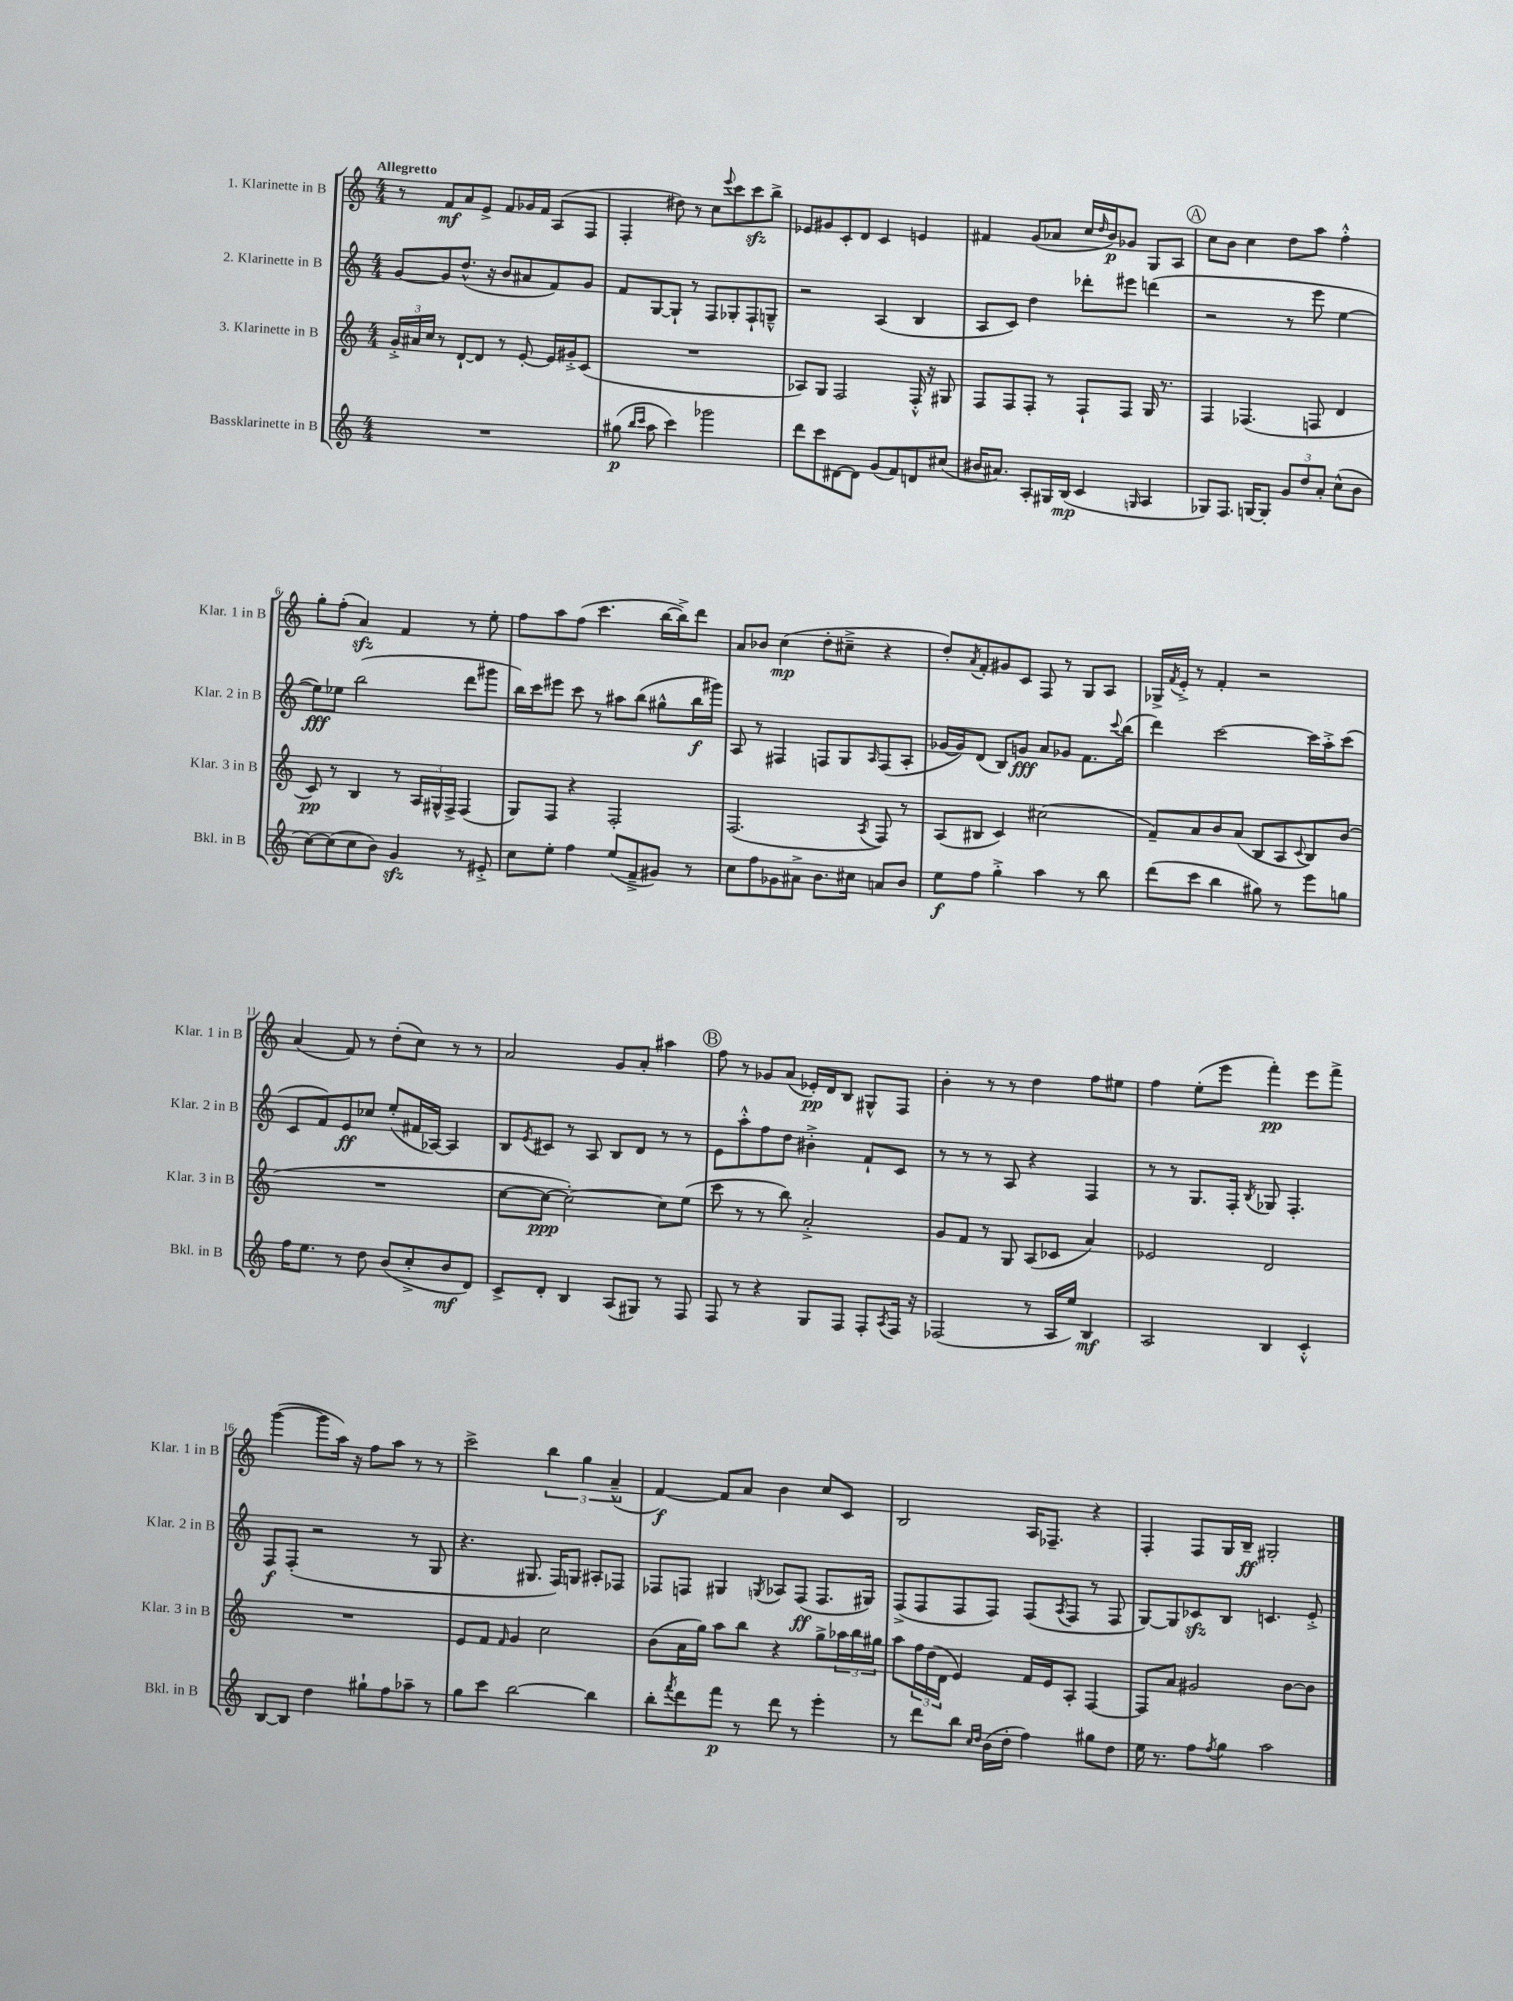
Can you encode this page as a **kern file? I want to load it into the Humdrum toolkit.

**kern	**kern	**kern	**kern
*staff4	*staff3	*staff2	*staff1
*clefG2	*clefG2	*clefG2	*clefG2
*k[]	*k[]	*k[]	*k[]
*M4/4	*M4/4	*M4/4	*M4/4
1r	24g'^	[8g	8r
.	24a#	.	.
.	24cc	.	.
.	8r	8g]	8f
.	[8d`	(8.dd^^	8a
.	8d]	.	8e^
.	.	16r	.
.	8r	8b	8f
.	[8e'	8a#	16g-
.	.	.	16f
.	16e]	8f)	(8A
.	16g#'^	.	.
.	(8c	8g	8F
=	=	=	=
(8gg#	1r	8f	4F'
16qqbb	.	.	.
16qqccc	.	.	.
8aa	.	[8G	.
4ccc)	.	8G`]	8dd#)
.	.	8r	8r
2ggg-	.	8F	8cc
.	.	.	8qqeee
.	.	8G-'	8ccc
.	.	8F`	8ccc
.	.	8G~^^	8bb^
=	=	=	=
8ddd	8A-)	2r	8e-
8ccc	8G	.	8g#
[8d#	2F	.	8c'
8d#]	.	.	8d
(8g	.	(4A	4c
8f)	.	.	.
8d	16F'^^	4B	4e
.	16r	.	.
(8cc#	8G#	.	.
=	=	=	=
16b#	8F	8A	4f#
8.a#)	.	.	.
.	8F	8c)	.
8A'	8F'	4dd	(8g
16G#	8r	.	8a-
(16B	.	.	.
4c	8F`	8ddd-'	16cc
.	.	.	16qqdd
.	.	.	16b)
.	8F	8eee#	8g-
16qqG	.	.	.
4A	16G	(4ddd	8G
.	8.r	.	.
.	.	.	8A
=	=	=	=
8G-)	4F	2r	8cc
8.F	.	.	8b
.	(4.F-	.	4cc
[16G	.	.	.
8G']	.	.	.
12g	.	8r	8dd
12dd	.	.	.
.	8F	8eee	8aa
12a'	.	.	.
(8cc^^	4d	[4ee	4ff'^^
8b	.	.	.
=	=	=	=
[8cc)	8c)	8ee])	8gg'
(8cc]	8r	8ee-	(8ff'
8cc	4B	(2bb	4a)
8b)	.	.	.
4g	8r	.	4f
.	24A	.	.
.	24G#^^	.	.
.	24F^	.	.
8r	(4F	8ddd	8r
8e#'^	.	8ggg#	8ee'
=	=	=	=
8cc	8G)	16bb)	8ff
.	.	16ccc	.
8ee'	8F	8eee#	8aa
4ff	4r	8ccc	(8ff
.	.	8r	4.ccc
(8ee	2F'	8aa#	.
8f~^	.	(8bb	.
8g#)	.	8gg#^^	[16bb
.	.	.	16bb^])
8r	.	16bb	8ddd
.	.	16ggg#)	.
=	=	=	=
8cc	(2.F	8A	8a
8ff	.	8r	8b-
8g-	.	4F#	(4cc
8a#^	.	.	.
8.b	.	8F	8dd'
.	.	8G	8cc#~^
16cc#	.	.	.
.	8qA	16qqA	.
8a	8F)	(8F	4r
8b	8r	8A'	.
=	=	=	=
8ee	(8A	[16g-	8dd')
.	.	16g-])	.
.	.	.	8qa
8ff	8B#	(8d	8f'
4gg'^	4c)	8B)	8g#
.	.	8g	8c
4aa	(2cc#	8a	8F
.	.	8g-	8r
8r	.	8.f	8G
8bb	.	.	8A
.	.	8qqccc	.
.	.	(16bb	.
=	=	=	=
(8ddd	8f~)	4ddd)	16G-^
.	.	.	8qf
.	.	.	16e'^
8ccc	8a	.	8r
4bb	8b	[2ccc	4f'
.	(8a	.	.
8gg#)	8B	.	2r
8r	8A	.	.
.	8qqc	.	.
8eee	8B)	16ccc]	.
.	.	16aa'^	.
8gg	(8b	(8ccc	.
=	=	=	=
16ff	1r	8c	(4a
8.ee	.	.	.
.	.	8f)	.
8r	.	8e	8f)
8dd	.	8cc-	8r
(8b	.	(8ee'	(8dd'
8cc'^	.	16f#	8cc)
.	.	[16A-)	.
8b	.	4A-]	8r
8d)	.	.	8r
=	=	=	=
8c^	[8cc	8B	2a
.	.	8qe	.
8d'	8cc_	8c#	.
4B	2cc'_)	8r	.
.	.	8A	.
(8A	.	8B	8g
8G#)	.	8d	8a'
8r	8cc]	8r	4aa#
8F	(8ee	8r	.
=	=	=	=
8F	8ccc	8e	8ff
8r	8r	8aa'^^	8r
4r	8r	8ff	8g-
.	8bb)	8dd	(8a
8G	2a'^	4b#'^	16e-')
.	.	.	16d
8F	.	.	8B
8F'	.	8f`	8G#^^
8qA	.	.	.
16F	.	8c	8F
16r	.	.	.
=	=	=	=
(2F-	8g	8r	4b'
.	8f	8r	.
.	8r	8r	8r
.	8G	8A	8r
8r	(8A	4r	4dd
16A	8c-	.	.
16ee)	.	.	.
4B	4a)	4F	8ff
.	.	.	8ee#
=	=	=	=
2A	2e-	8r	4ff
.	.	8r	.
.	.	8.G	(8ee'
.	.	.	8eee
.	.	16F'	.
.	.	8qB	.
4B	2d	8G-	4fff')
.	.	4.F'	.
4c'^^	.	.	8eee
.	.	.	8fff^
=	=	=	=
[8B	1r	8F	([4ggg
8B]	.	(8F'	.
4dd	.	2r	8ggg]
.	.	.	16aa)
.	.	.	16r
8gg#`	.	.	8ff
8ff	.	.	8aa
8aa-~	.	8r	8r
8r	.	8G	8r
=	=	=	=
8gg	8e	4.r	2ccc^
8ccc	8f	.	.
.	16qqf	.	.
[2bb	4g	.	.
.	.	8.G#	.
.	2cc	.	6bb
.	.	16F)	.
.	.	8G	.
.	.	.	6gg
4bb]	.	8A#'	.
.	.	.	(6a~^^
.	.	8F-	.
=	=	=	=
8bb'	(8b	8F-	[4f)
8qfff	.	.	.
8ddd	16a	8F	.
.	16gg)	.	.
8fff	8aa	4G#	8f]
8r	8bb	.	8a
.	.	8qG	.
8ddd	4r	8A-	4b
8r	.	(8F	.
4eee'	8gg^	8.F	8cc
.	24aa-	.	8c
.	24bb	.	.
.	.	16G#)	.
.	24gg#	.	.
=	=	=	=
8r	8aa	(8F^	2B
8ddd	24ff	8F	.
.	(24dd	.	.
.	24d	.	.
8bb	4e)	8F	.
16qqcc	.	.	.
16qqdd	.	.	.
(16b	.	8F)	.
16dd'	.	.	.
4ff)	16f	(8F	16A
.	16e	.	8.F-~
.	.	8qA	.
.	8A'	8F	.
8gg#	[4F	8r	4r
8dd	.	8F	.
=	=	=	=
16ee	8F]	[8G)	4F'
8.r	.	.	.
.	8a	8G]	.
8ff	2g#	8c-	8F
8qff	.	.	.
8gg	.	8B	16G
.	.	.	16B~
2aa	.	4.c	2G#'
.	[8b	.	.
.	8b]	8e'^	.
==	==	==	==
*-	*-	*-	*-
